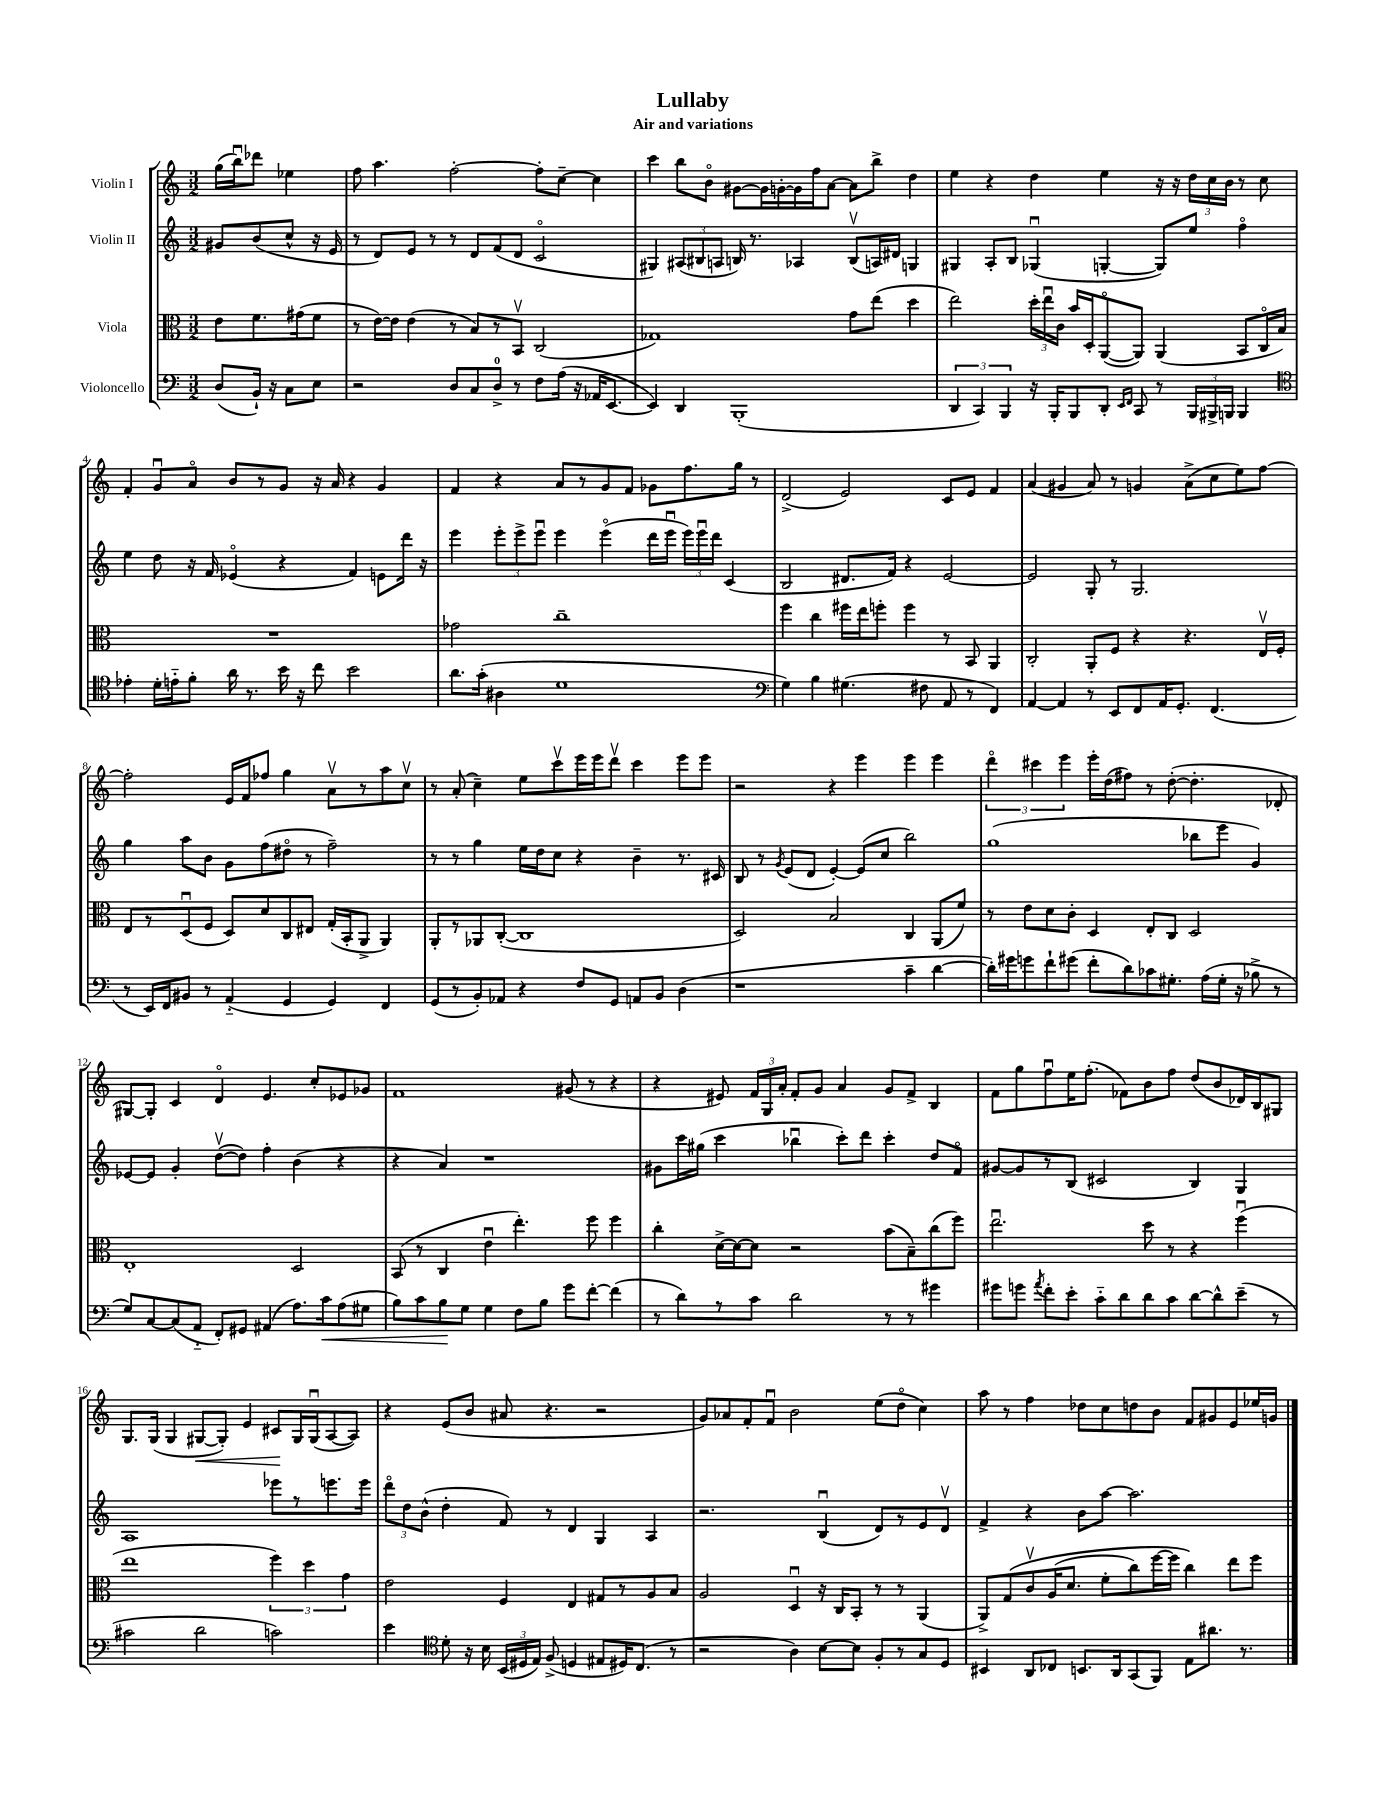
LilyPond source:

\header { title = "Lullaby" subtitle = "Air and variations" }
<<
\new StaffGroup <<
\new Staff = "s0" \with { instrumentName = "Violin I" } {
    \clef treble \key c \major \numericTimeSignature \time 3/2 \partial 2
    \autoBeamOff g''16[( b''16\downbow) des'''8] ees''4 |
    f''8 a''4. f''2~-. f''8[-. c''8]~-- c''4 |
    c'''4 b''8[ b'8]\flageolet gis'8[~ gis'16 g'16~-. g'16 f''16 a'8]~ a'8[ b''8]-> d''4 |
    e''4 r4 d''4 e''4 r16 r16 \tuplet 3/2 { d''16[ c''16 b'16] } r8 c''8 |
    f'4-. g'8[\downbow a'8]\flageolet b'8[ r8 g'8] r16 a'16 r4 g'4 |
    f'4 r4 a'8[ r8 g'8 f'8] ges'8[ f''8. g''16] r8 |
    d'2->( e'2) c'8[ e'8] f'4 |
    a'4( gis'4 a'8) r8 g'4 a'8[->( c''8 e''8) f''8]~ |
    f''2-. e'16[ f'16 fes''8] g''4 a'8[\upbow r8 a''8 c''8]\upbow |
    r8 a'8-.( c''4--) e''8[ c'''8\upbow e'''16 e'''16 d'''8]\upbow c'''4 e'''8[ e'''8] |
    r2 r4 e'''4 e'''4 e'''4 |
    \tuplet 3/2 { d'''4\flageolet cis'''4 e'''4 } e'''16[-. d''16( fis''8]) r8 d''8~-.( d''4.-. des'8-. |
    gis8[~) gis8]-. c'4 d'4\flageolet e'4. c''8[-. ees'8 ges'8] |
    f'1 gis'8( r8 r4 |
    r4 eis'8) \tuplet 3/2 { f'16[ g16 a'16]-. } f'8[-. g'8] a'4 g'8[ f'8]-> b4 |
    f'8[ g''8 f''8\downbow e''16 f''8.]-.( fes'8[) b'8 f''8] d''8[( b'8 des'16) b16 gis8] |
    g8.[ g16]( g4 gis8[~\< gis8]-.) e'4 cis'8[\! gis16 gis16\downbow( a8~ a8]) |
    r4 e'8[( b'8] ais'8 r4. r2 |
    g'8[) aes'8 f'8-. f'8]\downbow b'2 e''8[( d''8]\flageolet c''4) |
    a''8 r8 f''4 des''8[ c''8 d''8 b'8] f'8[ gis'8 e'8 ees''16 g'16] \bar "|." |
}
\new Staff = "s1" \with { instrumentName = "Violin II" } {
    \clef treble \key c \major \numericTimeSignature \time 3/2 \partial 2
    \autoBeamOff gis'8[ b'8( c''8]-^ r16 e'16 |
    r8 d'8[) e'8] r8 r8 d'8[ f'8( d'8] c'2\flageolet |
    gis4) \tuplet 3/2 { ais8[( bis8 a8] } b16) r8. aes4 b8[\upbow( a16) dis'16] g4 |
    gis4 a8[-. b8] ges4\downbow( g4~-. g8[) e''8] f''4\flageolet |
    e''4 d''8 r16 f'16 ees'4\flageolet( r4 f'4) e'8[ d'''16] r16 |
    e'''4 \tuplet 3/2 { e'''8[-. e'''8-> e'''8]\downbow } e'''4 e'''4\flageolet( d'''16[ e'''16]\downbow \tuplet 3/2 { e'''16[) e'''16\downbow d'''16] } c'4( |
    b2 dis'8.[ f'16]) r4 e'2~ |
    e'2 g8-. r8 g2. |
    g''4 a''8[ b'8] g'8[ f''8( dis''8]\flageolet r8 f''2--) |
    r8 r8 g''4 e''16[ d''16 c''8] r4 b'4-- r8. cis'16 |
    b8 r8 \acciaccatura { g'8 } e'8[( d'8] e'4~-.) e'8[( c''8] b''2) |
    g''1( bes''8[ e'''8] g'4) |
    ees'8[~ ees'8] g'4-. d''8[~\upbow( d''8]) f''4-. b'4( r4 |
    r4 a'4) r1 |
    gis'8[ c'''16 gis''16]( c'''4 bes''4\downbow c'''8[-.) d'''8] c'''4-. d''8[ f'8]\flageolet |
    gis'8[~ gis'8 r8 b8]( cis'2 b4) g4 |
    a1 ees'''8[ r8 e'''8. e'''16] |
    \tuplet 3/2 { d'''8[\flageolet d''8 b'8]-^( } d''4-. f'8) r8 d'4 g4 a4 |
    r2. b4\downbow( d'8[) r8 e'8 d'8]\upbow |
    f'4-> r4 b'8[ a''8]~ a''2. \bar "|." |
}
\new Staff = "s2" \with { instrumentName = "Viola" } {
    \clef alto \key c \major \numericTimeSignature \time 3/2 \partial 2
    \autoBeamOff e'8[ f'8. gis'16( f'8] |
    r8 e'16[~) e'16] e'4( r8 b8[) r8 b,8]\upbow c2( |
    ges1) g'8[ e''8]( d''4 |
    e''2) \tuplet 3/2 { d''16[-. e''16\downbow c'16] } b'16[ d16-. a,8~\flageolet( a,8]) a,4( b,8[ c16\flageolet b16]) |
    R1. |
    ges'2 c''1-- |
    f''4 c''4 fis''16[ e''16 f''8]-. f''4 r8 b,8 a,4 |
    c2-. a,8[-. f8] r4 r4. e16[\upbow f16]-. |
    e8[ r8 d8\downbow( f8] d8[) d'8 c8 eis8] g16[-.( b,16-. a,8]-> a,4) |
    a,8[-. r8 aes,8 c8]~-.( c1 |
    d2) b2 c4 a,8[( f'8]) |
    r8 e'8[ d'8 c'8]-. d4 e8[-. c8] d2 |
    e1-. d2 |
    b,8( r8 c4 e'4\downbow e''4.-.) f''8 f''4 |
    c''4-. d'16[~-> d'16~ d'8] r2 b'8[( b8--) c''8( f''8]) |
    e''2.\downbow d''8 r8 r4 f''4\downbow( |
    e''1 \tuplet 3/2 { f''4) d''4 g'4 } |
    e'2 f4 e4 gis8[ r8 a8 b8] |
    a2 d4\downbow r16 c16[ b,8]-. r8 r8 a,4( |
    a,8[->) g8\( c'8\upbow a16( d'8.] f'8[-. c''8) f''16~ f''16] c''4\) e''8[ f''8] \bar "|." |
}
\new Staff = "s3" \with { instrumentName = "Violoncello" } {
    \clef bass \key c \major \numericTimeSignature \time 3/2 \partial 2
    \autoBeamOff d8[( b,16]-!) r16 c8[ e8] |
    r2 d8[ c8 d8]-0-> r8 f8[ a16]( r16 aes,16[ e,8.]~ |
    e,4) d,4 b,,1-.( |
    \tuplet 3/2 { d,4 c,4) b,,4 } r16 b,,16[-. b,,8 d,8]-. \grace { e,16[ f,16] } c,8 r8 \tuplet 3/2 { b,,16[ bis,,16-> b,,16] } b,,4 |
    \clef tenor ees'4-. d'16[-. e'16-_ f'8]-. a'16 r8. b'16 r16 c''8 b'2 |
    a'8.[ g'16]-.( ais4 d'1 |
    \clef bass g4) b4 gis4.( fis8 a,8 r8 f,4) |
    a,4~ a,4 r8 e,8[ f,8 a,16 g,8.]-. f,4.( |
    r8 e,16[) f,16 bis,8] r8 a,4-_( g,4 g,4) f,4 |
    g,8[( r8 b,8-.) aes,8] r4 f8[ g,8] a,8[ b,8] d4( |
    r1 c'4-- d'4~ |
    d'16[-.) gis'16 g'8 f'8-! gis'8]( f'8[-. d'8) ces'8 gis8.]-. a16[( gis16]-. r16 bes8-> r8 |
    g8[) c8~ c8( a,8]-_ f,8[-.) gis,8] ais,4( a8.[) c'16\< a8( gis8] |
    b8[) c'8 b8\! g8] g4 f8[ b8] g'8[ f'8]~-. f'4( |
    r8 d'8[) r8 c'8] d'2 r8 r8 gis'4 |
    gis'8[ g'8] \acciaccatura { a'8 } f'8[-. e'8]-. c'8[-_ d'8 d'8 c'8] d'8[~ d'8-^ e'8]--( r8 |
    cis'2 d'2 c'2) |
    e'4 \clef tenor d'8-. r16 b16 \tuplet 3/2 { b,16[( dis16 e16]) } f8->( d4 eis8[ dis16) c8.]( r8 |
    r2 a4) b8[~ b8] f8[-. r8 g8 d8] |
    bis,4 a,8[ ces8] b,8.[ a,16 g,8( f,8]) e8[ ais'8.] r8. \bar "|." |
}
>>
>>
